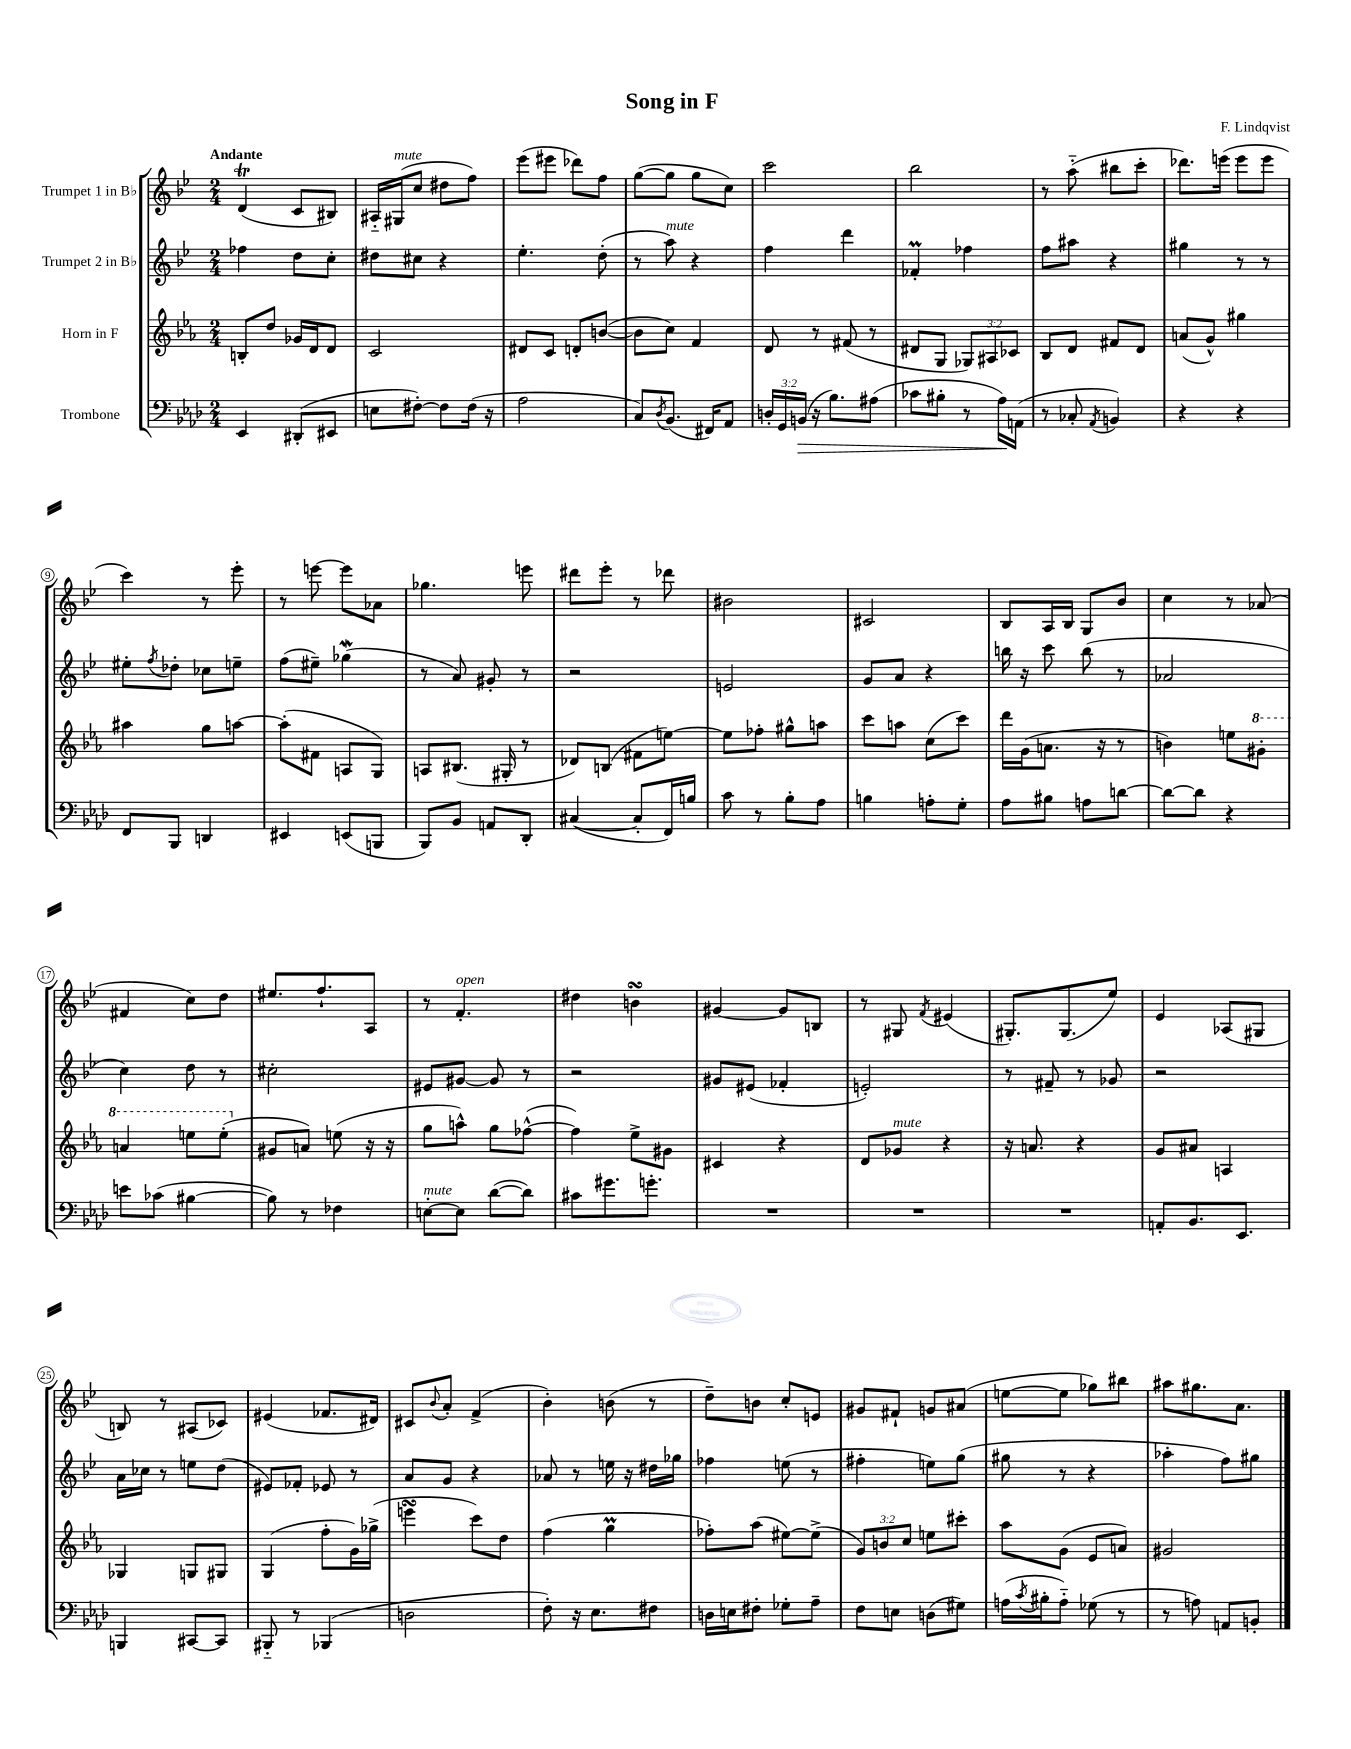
\header { title = "Song in F" composer = "F. Lindqvist" }
<<
\new StaffGroup <<
\new Staff = "s0" \with { instrumentName = "Trumpet 1 in Bb" } {
    \clef treble \key bes \major \numericTimeSignature \time 2/4 \tempo "Andante"
    d'4\trill( c'8 bis8) |
    ais16-_ gis16^\markup { \italic "mute" }( c''8 dis''8 f''8) |
    ees'''8( eis'''8 des'''8) f''8 |
    g''8~( g''8 g''8 c''8) |
    c'''2 |
    bes''2 |
    r8 a''8-_( bis''8 c'''8-. |
    des'''8.) e'''16( e'''8 e'''8 |
    c'''4) r8 ees'''8-. |
    r8 e'''8~ e'''8 aes'8 |
    ges''4. e'''8 |
    dis'''8 ees'''8-. r8 des'''8 |
    bis'2 |
    cis'2 |
    bes8 a16 bes16 g8 bes'8 |
    c''4 r8 aes'8( |
    fis'4 c''8) d''8 |
    eis''8. f''8.-! a8 |
    r8 f'4.-.^\markup { \italic "open" } |
    dis''4 b'4\turn |
    gis'4~ gis'8 b8 |
    r8 gis8 \acciaccatura { f'8 } eis'4( |
    gis8.-.) gis8.( ees''8) |
    ees'4 aes8( gis8 |
    b8) r8 ais8( ces'8) |
    eis'4( fes'8. dis'16) |
    cis'8 \appoggiatura { bes'8 } a'8-. f'4->( |
    bes'4-.) b'8( r8 |
    d''8--) b'8 c''8-. e'8 |
    gis'8 fis'8-! g'8 ais'8( |
    e''8~ e''8 ges''8) bis''8 |
    ais''8 gis''8. a'8. \bar "|." |
}
\new Staff = "s1" \with { instrumentName = "Trumpet 2 in Bb" } {
    \clef treble \key bes \major \numericTimeSignature \time 2/4
    fes''4 d''8 c''8-. |
    dis''8 cis''8 r4 |
    ees''4.-. d''8-.( |
    r8 a''8^\markup { \italic "mute" }) r4 |
    f''4 d'''4 |
    fes'4-.\prall fes''4 |
    f''8 ais''8 r4 |
    gis''4 r8 r8 |
    eis''8-. \acciaccatura { f''8 } des''8-. ces''8 e''8-- |
    f''8( eis''8--) ges''4\mordent( |
    r8 a'8) gis'8-. r8 |
    r2 |
    e'2 |
    g'8 a'8 r4 |
    b''16 r16 c'''8 b''8( r8 |
    aes'2 |
    c''4) d''8 r8 |
    cis''2-. |
    eis'8 gis'8~ gis'8 r8 |
    r2 |
    gis'8 eis'8( fes'4-. |
    e'2-.) |
    r8 fis'8-- r8 ges'8 |
    r2 |
    a'16 ces''16 r8 e''8 d''8( |
    eis'8) fes'8-. ees'8 r8 |
    a'8 g'8 r4 |
    aes'8 r8 e''16 r16 dis''16 ges''16 |
    fes''4 e''8( r8 |
    fis''4-. e''8) g''8( |
    gis''8 r8 r4 |
    aes''4-. f''8) gis''8 \bar "|." |
}
\new Staff = "s2" \with { instrumentName = "Horn in F" } {
    \clef treble \key ees \major \numericTimeSignature \time 2/4 \override Staff.TupletNumber.text = #tuplet-number::calc-fraction-text
    b8-. d''8 ges'16 d'16 d'8 |
    c'2 |
    dis'8 c'8 d'8-. b'8~( |
    b'8 c''8) f'4 |
    d'8 r8 fis'8( r8 |
    dis'8 g8 \tuplet 3/2 { ges8) ais8 ces'8 } |
    bes8 d'8 fis'8 d'8 |
    a'8( g'8-^) gis''4 |
    ais''4 g''8 a''8~ |
    a''8-.( fis'8 a8 g8) |
    a8 bis8.( gis16-. r8 |
    des'8) b8( fis'8 e''8~) |
    e''8 fes''8-. gis''8-^ a''8 |
    c'''8 a''8 c''8( c'''8) |
    d'''16 g'16( a'8. r16 r8 |
    b'4) e''8 \ottava #1 gis''8-. |
    a''4 e'''8 e'''8-.( \ottava #0 |
    gis'8 a'8) e''8( r16 r16 |
    g''8 a''8-^) g''8 fes''8~-^( |
    fes''4) ees''8-> gis'8 |
    cis'4 r4 |
    d'8 ges'8^\markup { \italic "mute" } r4 |
    r16 a'8. r4 |
    g'8 ais'8 a4 |
    ges4 g8 gis8 |
    g4( f''8-. g'16) ges''16->( |
    e'''4\turn c'''8) d''8 |
    f''4( g''4\prall |
    fes''8-.) aes''8( eis''8~) eis''8->( |
    \tuplet 3/2 { g'8) b'8 c''8 } e''8 cis'''8-. |
    aes''8 g'8( ees'8 a'8) |
    gis'2 \bar "|." |
}
\new Staff = "s3" \with { instrumentName = "Trombone" } {
    \clef bass \key aes \major \numericTimeSignature \time 2/4 \override Staff.TupletNumber.text = #tuplet-number::calc-fraction-text
    ees,4 dis,8-.( eis,8 |
    e8 fis8~-.) fis8 fis16( r16 |
    aes2 |
    c8) \acciaccatura { des8 } bes,8.( fis,16) aes,8 |
    \tuplet 3/2 { d16-. g,16 b,16\>( } r16 bes8.) ais8( |
    ces'8 bis8-. r8 aes16\!) a,16( |
    r8 ces8-. \acciaccatura { aes,8 } b,4) |
    r4 r4 |
    f,8 bes,,8 d,4 |
    eis,4 e,8( b,,8 |
    bes,,8) bes,8 a,8 des,8-. |
    cis4~( cis8-. f,16) b16 |
    c'8 r8 bes8-. aes8 |
    b4 a8-. g8-. |
    aes8 bis8 a8 d'8~ |
    d'8~ d'8 r4 |
    e'8 ces'8( bis4~ |
    bis8) r8 fes4 |
    e8~-.^\markup { \italic "mute" } e8 des'8~( des'8) |
    cis'8 gis'8. g'8.-. |
    R2 |
    R2 |
    R2 |
    a,8-. bes,8. ees,8. |
    b,,4 cis,8~ cis,8 |
    bis,,8-_ r8 bes,,4( |
    d2 |
    f8-.) r16 ees8. fis8 |
    d16 e16 fis8-. ges8-. aes8-- |
    f8 e8 d8( gis8) |
    a16( \acciaccatura { c'8 } bis16-. a8-_) ges8( r8 |
    r8 a8) a,8 b,8-. \bar "|." |
}
>>
>>
\layout { \context { \Score \override BarNumber.stencil = #(make-stencil-circler 0.1 0.3 ly:text-interface::print) } }
